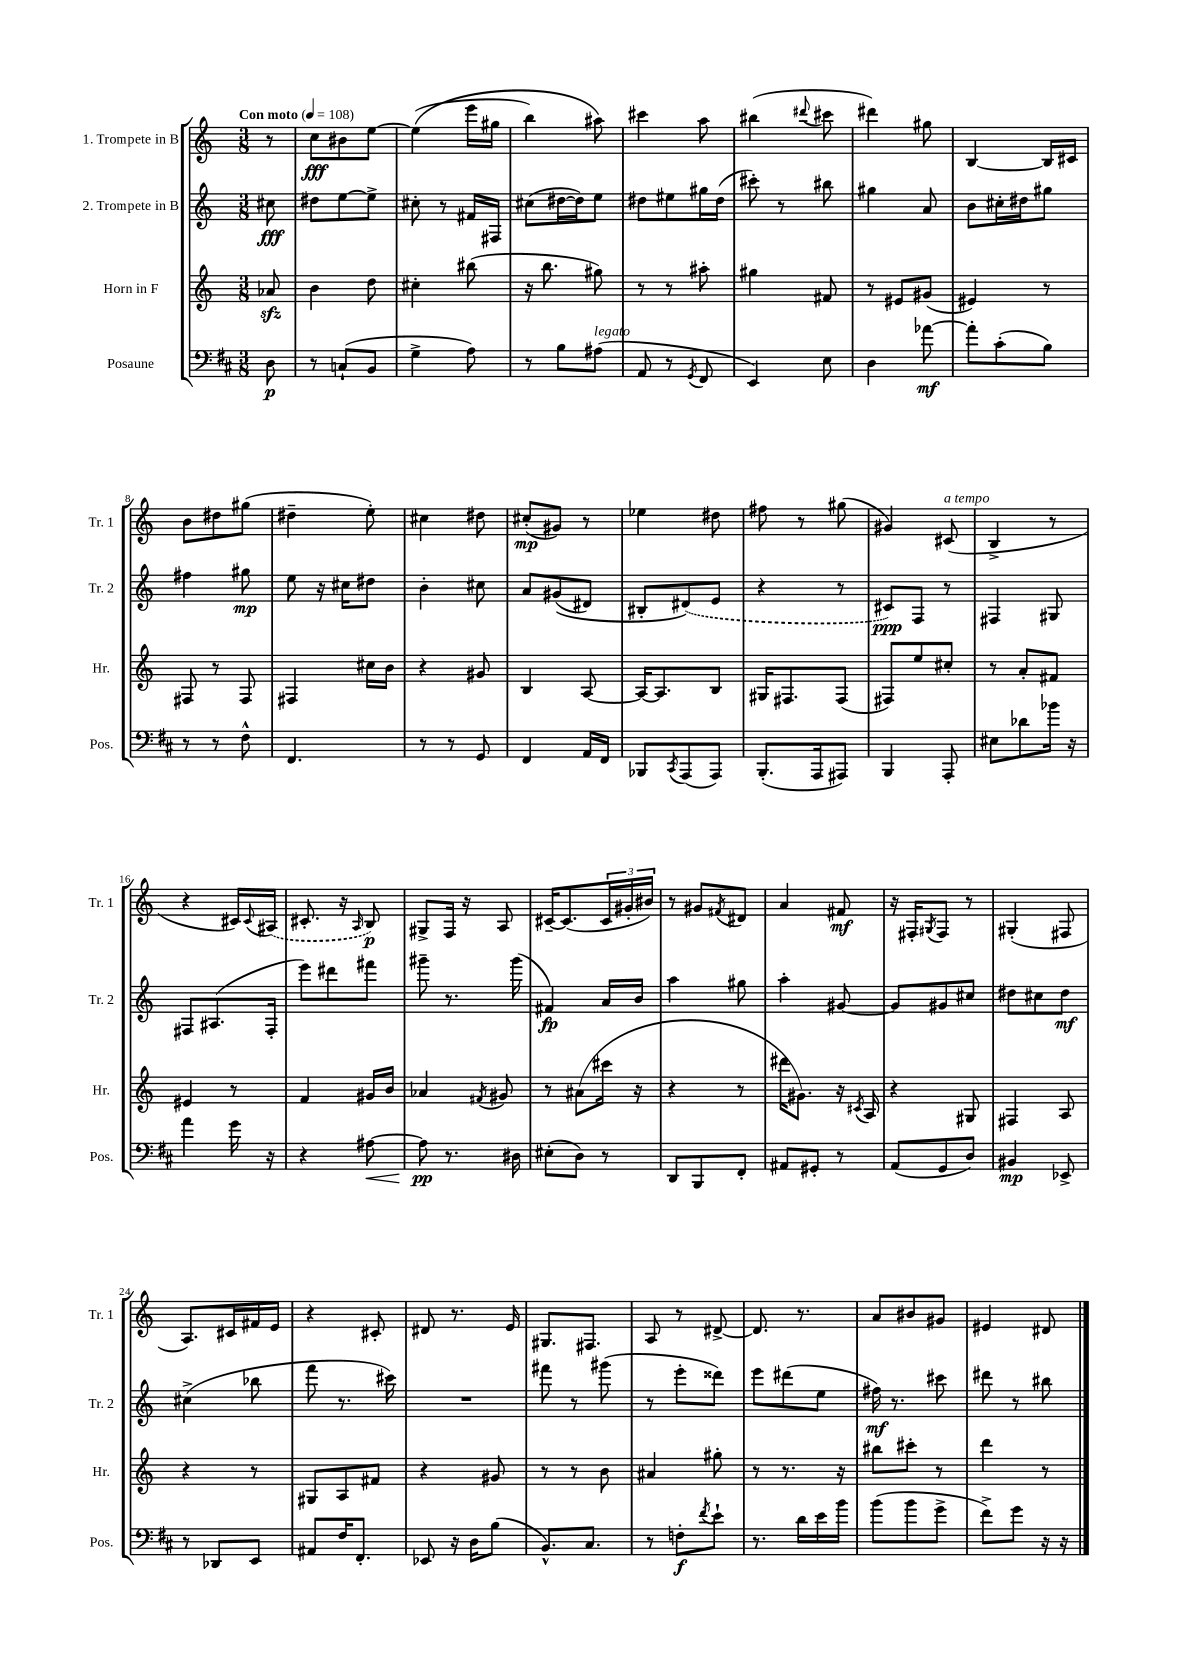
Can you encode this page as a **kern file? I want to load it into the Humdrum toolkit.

**kern	**dynam	**kern	**kern	**dynam	**kern	**dynam
*part4	*part4	*part3	*part2	*part2	*part1	*part1
*staff4	*staff4	*staff3	*staff2	*staff2	*staff1	*staff1
*I"Posaune	*	*I"Horn in F	*I"2. Trompete in B	*	*I"1. Trompete in B	*
*I'Pos.	*	*I'Hr.	*I'Tr. 2	*	*I'Tr. 1	*
*clefF4	*	*clefG2	*clefG2	*	*clefG2	*
*k[f#c#]	*	*k[]	*k[]	*	*k[]	*
*M3/8	*	*M3/8	*M3/8	*	*M3/8	*
*MM108	*	*MM108	*MM108	*	*MM108	*
=	=	=	=	=	=	=
!	!	!	!	!	!LO:TX:a:B:t=Con moto	!
8D\	p	8a-Xzz/	8cc#X\	fff	8r	.
=1	=1	=1	=1	=1	=1	=1
8r	.	4b\	8dd#X\L	.	8cc\L	fff
(8Cn`/L	.	.	[8ee\	.	8b#X\	.
8BB/J	.	8dd\	8ee^\J]	.	[8ee\J	.
=2	=2	=2	=2	=2	=2	=2
4G^\	.	4cc#X'\	8cc#X'\	.	((4ee\]	.
.	.	.	8r	.	.	.
8A\)	.	(8bb#X\	16f#X/LL	.	16eee\LL	.
.	.	.	16F#X/JJ	.	16gg#X\JJ	.
=3	=3	=3	=3	=3	=3	=3
8r	.	16r	(8cc#X\L	.	4bb\)	.
.	.	8.bb\	.	.	.	.
8B\L	.	.	[16dd#X\L	.	.	.
.	.	.	16dd#\J])	.	.	.
!LO:TX:a:i:t=legato	!	!	!	!	!	!
(8A#X\J	.	8gg#X\)	8ee\J	.	8aa#X\)	.
=4	=4	=4	=4	=4	=4	=4
8AA/	.	8r	8dd#X\L	.	4ccc#X\	.
8r	.	8r	8ee#X\	.	.	.
8qGG/	.	.	.	.	.	.
8FF#/	.	8aa#X'\	16gg#X\L	.	8aa\	.
.	.	.	(16dd#\JJ	.	.	.
=5	=5	=5	=5	=5	=5	=5
4EE/)	.	4gg#X\	8ccc#X'\)	.	(4bb#X\	.
.	.	.	8r	.	.	.
.	.	.	.	.	8qqddd#X/	.
8E\	.	8f#X/	8bb#X\	.	8ccc#X\	.
=6	=6	=6	=6	=6	=6	=6
4D\	.	8r	4gg#X\	.	4ddd#X\)	.
.	.	8e#X/L	.	.	.	.
[8a-X\	mf	(8g#X/J	8a/	.	8gg#X\	.
=7	=7	=7	=7	=7	=7	=7
8a-'\L]	.	4e#X/)	8b\L	.	[4B/	.
(8c#'\	.	.	16cc#X'\L	.	.	.
.	.	.	16dd#X\J	.	.	.
8B\J)	.	8r	8gg#X\J	.	16B/LL]	.
.	.	.	.	.	16c#X/JJ	.
!!LO:LB:g=z
=8	=8	=8	=8	=8	=8	=8
8r	.	8F#X/	4ff#X\	.	8b\L	.
8r	.	8r	.	.	8dd#X\	.
8F#^^\	.	8F#/	8gg#X\	mp	(8gg#X\J	.
=9	=9	=9	=9	=9	=9	=9
4.FF#/	.	4F#X/	8ee\	.	4dd#X~\	.
.	.	.	16r	.	.	.
.	.	.	16cc#X\KL	.	.	.
.	.	16cc#X\LL	8dd#X\J	.	8ee'\)	.
.	.	16b\JJ	.	.	.	.
=10	=10	=10	=10	=10	=10	=10
8r	.	4r	4b'\	.	4cc#X\	.
8r	.	.	.	.	.	.
8GG/	.	8g#X/	8cc#X\	.	8dd#X\	.
=11	=11	=11	=11	=11	=11	=11
4FF#/	.	4B/	8a/L	.	(8cc#X'/L	mp
.	.	.	((8g#X/	.	8g#X/J)	.
16AA/LL	.	[8A/	8d#X/J)	.	8r	.
16FF#/JJ	.	.	.	.	.	.
=12	=12	=12	=12	=12	=12	=12
8BBB-X/L	.	16A/KL_	8B#X'/L	.	4ee-X\	.
.	.	8.A/]	.	.	.	.
8qCC#/	.	.	.	.	.	.
(8AAA/	.	.	(8d#X/)	.	.	.
8AAA/J)	.	8B/J	8e/J	.	8dd#X\	.
=13	=13	=13	=13	=13	=13	=13
(8.BBB'/L	.	16G#X/KL	4r	.	8ff#X\	.
.	.	8.F#X/	.	.	.	.
.	.	.	.	.	8r	.
16AAA/k	.	.	.	.	.	.
8AAA#X/J)	.	(8F#/J	8r	.	(8gg#X\	.
=14	=14	=14	=14	=14	=14	=14
4BBB/	.	8F#X/L)	8c#X/L)	ppp	4g#X/)	.
.	.	8ee/	8F/J	.	.	.
!	!	!	!	!	!LO:TX:a:i:t=a tempo	!
8AAA'/	.	8cc#X'/J	8r	.	(8c#X/	.
=15	=15	=15	=15	=15	=15	=15
8E#X\L	.	8r	4F#X/	.	4B^/	.
8d-X\	.	8a'/L	.	.	.	.
16b-X\Jk	.	8f#X/J	8G#X/	.	8r	.
16r	.	.	.	.	.	.
!!LO:LB:g=z
=16	=16	=16	=16	=16	=16	=16
4a\	.	4e#X/	8F#X/L	.	4r	.
.	.	.	(8.A#X/	.	.	.
16g\	.	8r	.	.	16c#X/LL)	.
.	.	.	.	.	8qqc#/	.
16r	.	.	16F#'/Jk	.	(16A#X/JJ	.
=17	=17	=17	=17	=17	=17	=17
4r	.	4f/	8eee\L)	.	8.c#X'/	.
.	.	.	8ddd#X\	.	.	.
.	.	.	.	.	16r	.
.	.	.	.	.	16qqA/	.
!	!LO:HP:b	!	!	!	!	!
[8A#X\	<	16g#X/LL	8fff#X\J	.	8B/)	p
.	.	16b/JJ	.	.	.	.
=18	=18	=18	=18	=18	=18	=18
8A#\]	pp	4a-X/	8ggg#X~\	.	8G#X^/L	.
8.r	[	.	8.r	.	16F/Jk	.
.	.	.	.	.	16r	.
.	.	8qf#X/	.	.	.	.
.	.	8g#X/	.	.	8A/	.
16D#X\	.	.	(16ggg#\	.	.	.
=19	=19	=19	=19	=19	=19	=19
(8E#X'\L	.	8r	4f#X/)	fp	[16c#X~/KL	.
.	.	.	.	.	(8.c#/]	.
8D\J)	.	(8a#X\L	.	.	.	.
8r	.	16ccc#X\Jk	16a/LL	.	24c#/L	.
.	.	.	.	.	24g#X'/	.
.	.	16r	16b/JJ	.	.	.
.	.	.	.	.	24b#X/JJ)	.
=20	=20	=20	=20	=20	=20	=20
8DD/L	.	4r	4aa\	.	8r	.
8BBB/	.	.	.	.	8g#X/L	.
.	.	.	.	.	8qf#X/	.
8FF#'/J	.	8r	8gg#X\	.	8d#X/J	.
=21	=21	=21	=21	=21	=21	=21
8AA#X/L	.	16ddd#X\KL	4aa'\	.	4a/	.
.	.	8.g#X\J)	.	.	.	.
8GG#X'/J	.	.	.	.	.	.
8r	.	16r	[8g#X/	.	8f#X/	mf
.	.	8qc#X/	.	.	.	.
.	.	16A/	.	.	.	.
=22	=22	=22	=22	=22	=22	=22
(8AA/L	.	4r	8g#/L]	.	16r	.
.	.	.	.	.	16F#X'/KL	.
.	.	.	.	.	8qG#X/	.
8GG/	.	.	8g#X/	.	8F#/J	.
8D/J)	.	8G#X/	8cc#X/J	.	8r	.
=23	=23	=23	=23	=23	=23	=23
4BB#X/	mp	4F#X/	8dd#X\L	.	(4G#X'/	.
.	.	.	8cc#X\	.	.	.
8EE-X^/	.	8A/	8dd#\J	mf	8F#X/	.
!!LO:LB:g=z
=24	=24	=24	=24	=24	=24	=24
8r	.	4r	(4cc#X^\	.	8.A/L)	.
8DD-X/L	.	.	.	.	.	.
.	.	.	.	.	16c#X/L	.
8EE/J	.	8r	8bb-X\	.	16f#X/	.
.	.	.	.	.	16e/JJ	.
=25	=25	=25	=25	=25	=25	=25
8AA#X/L	.	8G#X/L	8fff\	.	4r	.
16F#/K	.	8A/	8.r	.	.	.
8.FF#'/J	.	.	.	.	.	.
.	.	8f#X/J	.	.	8c#X'/	.
.	.	.	16ccc#X\)	.	.	.
=26	=26	=26	=26	=26	=26	=26
8EE-X/	.	4r	4.r	.	8d#X/	.
16r	.	.	.	.	8.r	.
16D\KL	.	.	.	.	.	.
(8B\J	.	8g#X/	.	.	.	.
.	.	.	.	.	16e/	.
=27	=27	=27	=27	=27	=27	=27
8.BB^^/L)	.	8r	8fff#X\	.	8.G#X/L	.
.	.	8r	8r	.	.	.
8.C#/J	.	.	.	.	8.F#X/J	.
.	.	8b\	(8ggg#X\	.	.	.
=28	=28	=28	=28	=28	=28	=28
8r	.	4a#X/	8r	.	8A/	.
8Fn'\L	f	.	8eee'\L	.	8r	.
8qf#/	.	.	.	.	.	.
8e`\J	.	8gg#X'\	8ddd##X\J)	.	[8d#X^/	.
=29	=29	=29	=29	=29	=29	=29
8.r	.	8r	8eee\L	.	8.d#/]	.
.	.	8.r	(8ddd#X\	.	.	.
16d\LL	.	.	.	.	8.r	.
16e\	.	.	8ee\J	.	.	.
16b\JJ	.	16r	.	.	.	.
=30	=30	=30	=30	=30	=30	=30
(8b\L	.	8bb#X\L	16ff#X\)	mf	8a/L	.
.	.	.	8.r	.	.	.
8b\	.	8ccc#X'\J	.	.	8b#X/	.
8g^\J	.	8r	8ccc#X\	.	8g#X/J	.
=31	=31	=31	=31	=31	=31	=31
8f#^\L)	.	4ddd\	8ddd#X\	.	4e#X/	.
8g\J	.	.	8r	.	.	.
16r	.	8r	8bb#X\	.	8d#X/	.
16r	.	.	.	.	.	.
==	==	==	==	==	==	==
*-	*-	*-	*-	*-	*-	*-
